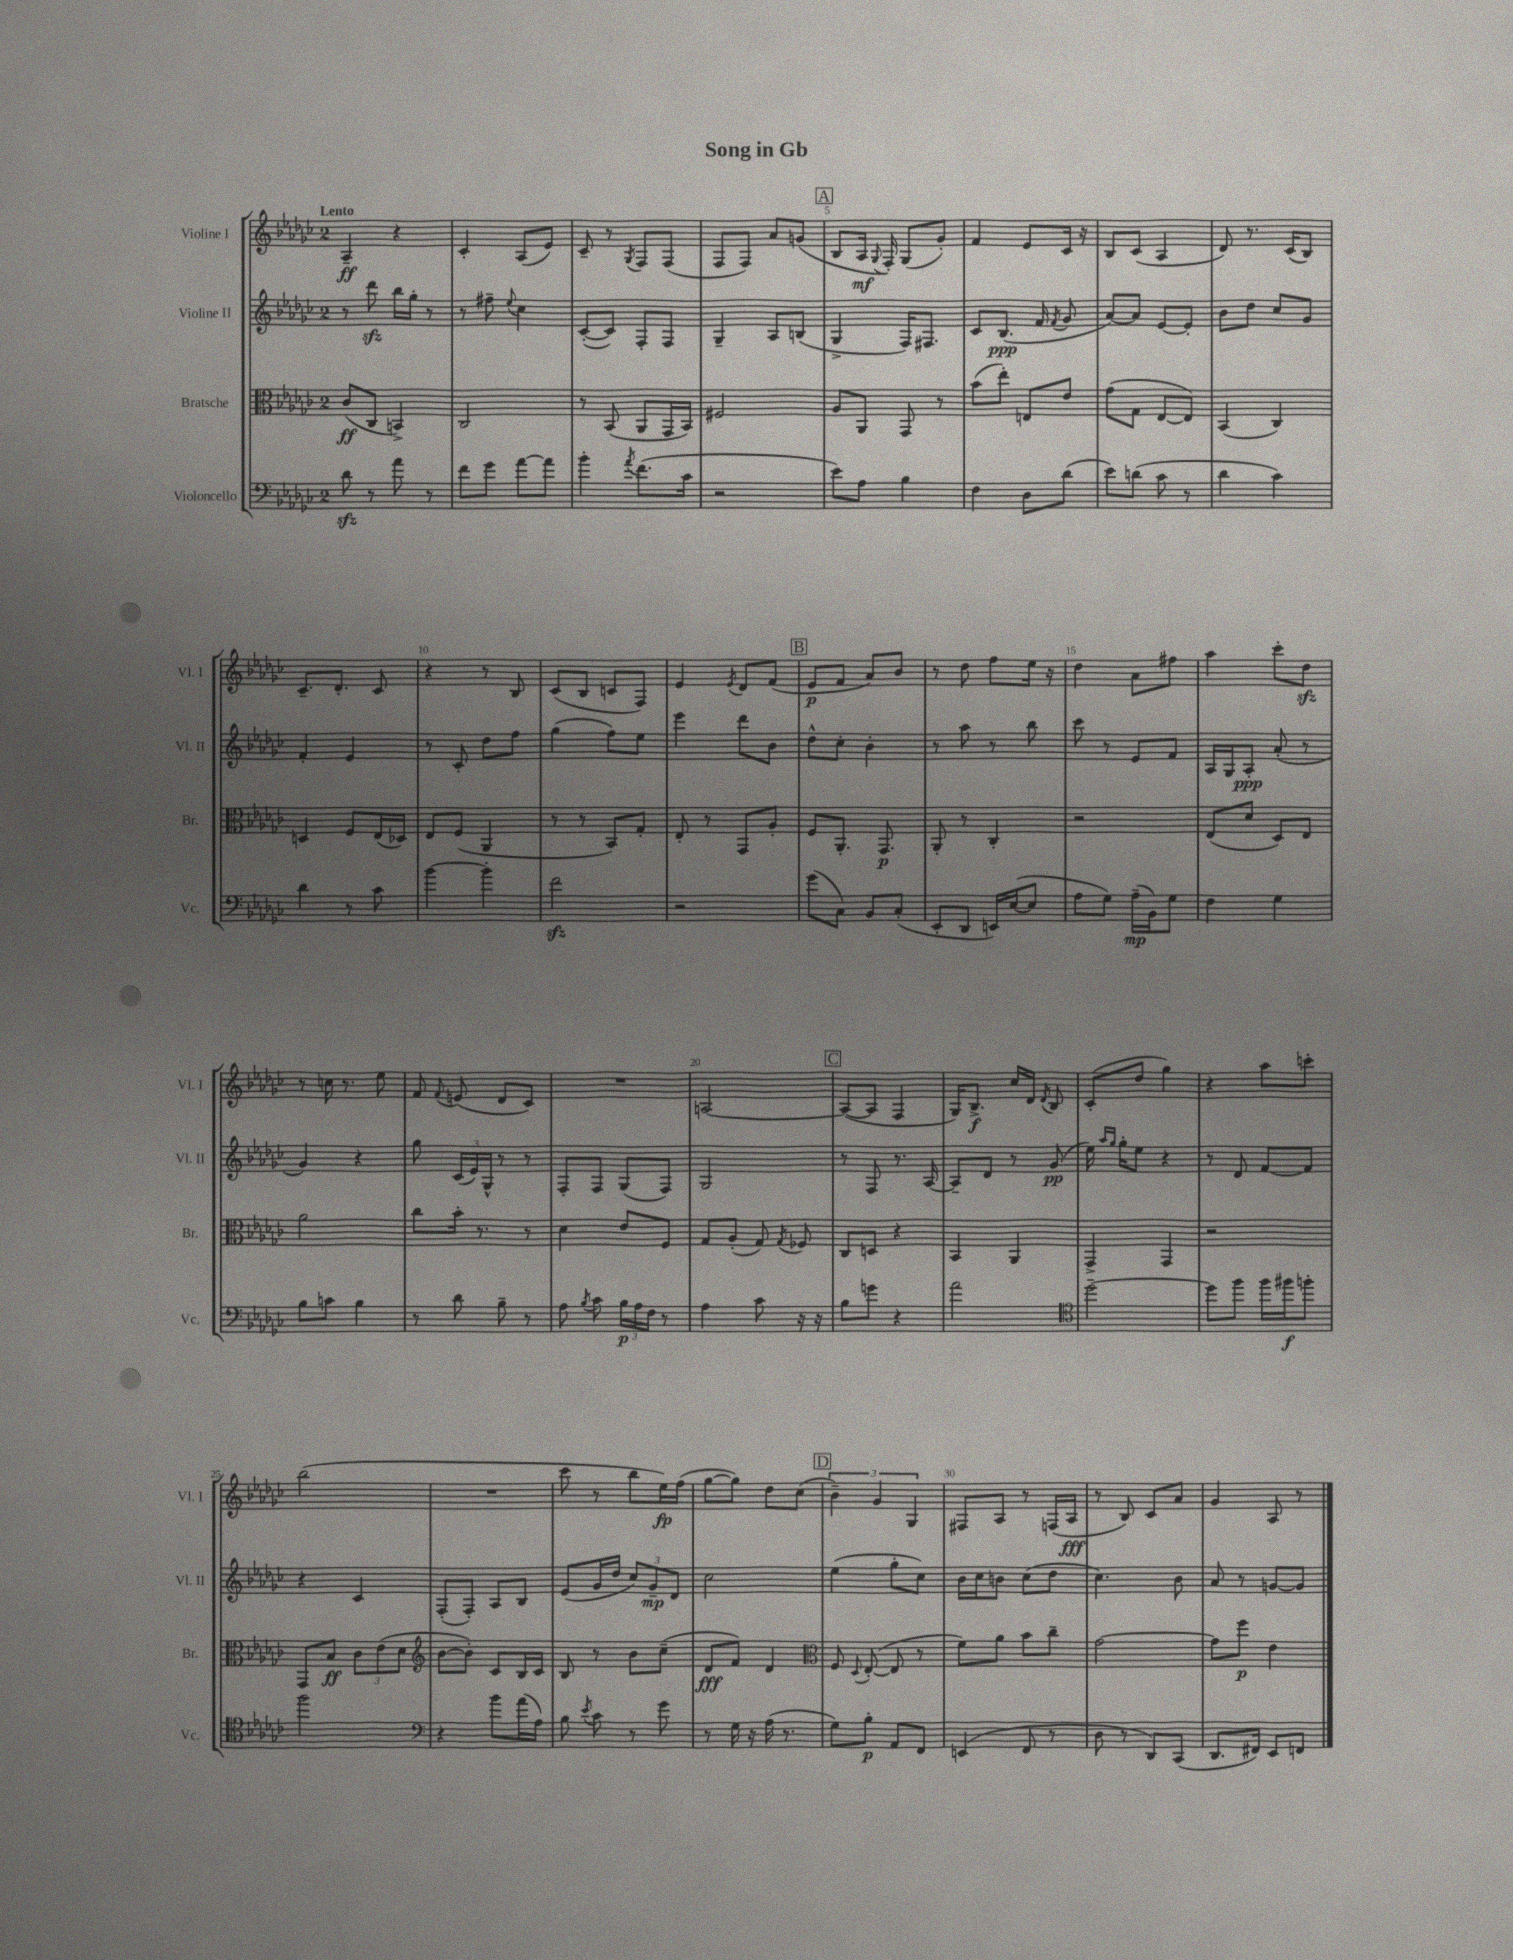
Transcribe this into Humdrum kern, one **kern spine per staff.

**kern	**kern	**kern	**kern
*staff4	*staff3	*staff2	*staff1
*clefF4	*clefC3	*clefG2	*clefG2
*k[b-e-a-d-g-c-]	*k[b-e-a-d-g-c-]	*k[b-e-a-d-g-c-]	*k[b-e-a-d-g-c-]
*M2/4	*M2/4	*M2/4	*M2/4
8d-	(8c-	8r	4A-~
8r	8C-	8ddd-	.
8a-	4BB^)	16bb-	4r
.	.	16gg-'	.
8r	.	8r	.
=	=	=	=
8f	2C-	8r	4c-'
8g-	.	8ff#~	.
.	.	8qqee-	.
[8a-	.	4cc-	(8A-
8a-]	.	.	8e-)
=	=	=	=
4b-'	8r	([8c-'	8c-~
.	(8BB-	8c-])	8r
8qa-	.	.	8qG-
(8.f	8AA-	8F'	8F
.	16GG-	8F	(8F
16c-	16BB-)	.	.
=	=	=	=
2r	2F#	4G-~	8F
.	.	.	8F)
.	.	8A-	8a-
.	.	(8B	(8g
=	=	=	=
8e-)	8A-	4G-^	8B-
8A-	8AA-	.	16A-
.	.	.	8qqG-
.	.	.	16F')
4B-	8GG-	16F)	(8G-
.	.	8.F#	.
.	8r	.	8g-')
=	=	=	=
4F	(8b-	8c-	4f
.	8ee-')	(8.B-	.
8D-	8E	.	8e-
.	.	16f	.
.	.	8qf	.
(8d-	8e-	8g-	16c-
.	.	.	16r
=	=	=	=
8e-)	(8g-	[8a-)	8B-
(8d	8G-	8a-]	(8c-
8c-	[8E-	[8e-	4A-
8r	8E-])	8e-']	.
=	=	=	=
4d-	(4BB-	8b-	8d-)
.	.	8dd-	8.r
4c-)	4C-)	8cc-	.
.	.	.	(16c-
.	.	8g-	8B-)
=	=	=	=
4d-	4D	4f'	8.c-~
.	.	.	8.d-'
8r	8F	4e-	.
8c-	(16E-	.	8c-
.	16D-)	.	.
=	=	=	=
[4b-	8E-	8r	4r
.	(8F	8c-'	.
4b-']	4AA-	8dd-	8r
.	.	8ff	8B-
=	=	=	=
2f	8r	(4gg-	(8c-
.	8r	.	8B-
.	8BB-)	8ff)	8c
.	8G-'	8ee-	8F)
=	=	=	=
2r	8E-'	4eee-	4e-
.	8r	.	.
.	.	.	8qe-
.	8GG-	8ddd-	8d-
.	8A-'	8b-	(8f
=	=	=	=
(8g-	8F	8dd-^^	8e-
8C-)	8.AA-'	8cc-'	8f
8BB-	.	4b-'	8a-)
.	8.GG-	.	.
(8C-'	.	.	8b-
=	=	=	=
8EE-'	8AA-'	8r	8r
8DD-	8r	8aa-	8dd-
16EE)	4C-'	8r	8ff
([16E-	.	.	.
8E-]	.	8bb-	16ee-
.	.	.	16r
=	=	=	=
8A-	2r	8ccc-	4dd-
8G-)	.	8r	.
(16A-~	.	8e-	8a-
16BB-)	.	.	.
8G-	.	8f	8ff#
=	=	=	=
4F	(8E-	16A-	4aa-
.	.	16G-	.
.	8d-	8A-'	.
4G-	8D-)	(8a-'	8ccc-'
.	8E-	8r	8dd-
=	=	=	=
8B-	2a-	4g-)	8r
8c	.	.	16cc
.	.	.	8.r
4B-	.	4r	.
.	.	.	8ee-
=	=	=	=
8r	8cc-	8gg-	8f
.	.	.	8qqf
8d-	16b-'	(24c-	(8e
.	.	24e-)	.
.	8.r	.	.
.	.	24G-^^	.
8B-~	.	8r	8d-
8r	8r	8r	8c-)
=	=	=	=
8A-	4d-	8F'	2r
8qB-	.	.	.
8c-	.	8F	.
24B-	8e-	(8G-	.
24A-	.	.	.
24F	.	.	.
8r	8F	8F)	.
=	=	=	=
4A-	8G-	2G-	[2A
.	(8A-'	.	.
8c-	8G-)	.	.
.	8qG-	.	.
16r	8F-	.	.
16r	.	.	.
=	=	=	=
8B-	8C-	8r	(8A_
8g	8D	8F	8A]
4r	4r	8.r	4F
.	.	[16A-	.
=	=	=	=
2a-	4BB-	8A-~]	16G-)
.	.	.	8.B-^
.	.	8d-	.
.	4AA-	8r	16cc-
.	.	.	16d-
.	.	.	8qd-
.	.	(8g-	8B-
=	=	=	=
*clefC4	*	*	*
[2dd-~	4GG-^	16ee-)	(8c-'
.	.	16qqaa-	.
.	.	16qqgg-	.
.	.	16gg-'	.
.	.	8ee-	8dd-
.	4GG-	4r	4gg-)
=	=	=	=
8dd-]	2r	8r	4r
8ff	.	8d-	.
16ff	.	[8f	8aa-
16ff#	.	.	.
8ff'	.	8f]	8ccc'
=	=	=	=
2ff	8GG-	4r	(2bb-
.	8B-	.	.
.	12c-	4c-	.
.	(12e-	.	.
.	12d-	.	.
=	=	=	=
*clefF4	*clefG2	*	*
4r	[8b-	(8F'	2r
.	8b-'])	8F')	.
8b-	8c-	8A-	.
(16a-	16B-	8B-	.
16A-)	16c-	.	.
=	=	=	=
8B-	8B-	(8e-	8ccc-
8qe-	.	.	.
8c-	8r	16g-	8r
.	.	16dd-	.
8r	8b-	12cc-)	8bb-
.	.	12g-~	.
8g-	(8cc-~	.	16ee-)
.	.	12d-	.
.	.	.	(16ff
=	=	=	=
8r	8d-	2cc-	[8gg-
16G-	8f)	.	8gg-])
16r	.	.	.
(16A-	4d-	.	8dd-
8.r	.	.	.
.	.	.	(8cc-
=	=	=	=
*	*clefC3	*	*
8G-)	8F	(4ee-	6b-~)
.	8qqD-	.	.
8B-'	([8E-'	.	.
.	.	.	6g-
8AA-	8E-]	8gg-'	.
.	.	.	6G-
8FF	8r	8cc-)	.
=	=	=	=
(4EE	8f)	16b-	8F#
.	.	16cc-	.
.	8a-	8b	8A-
8FF	8b-	(8cc-	8r
8r	8cc-~	8dd-	(16F
.	.	.	16A-
=	=	=	=
8D-	[2g-	4.cc-)	8r
8r	.	.	8B-)
8DD-)	.	.	8c-
(8CC-	.	8b-	8a-
=	=	=	=
8.DD-	8g-]	8a-	4g-
.	8ff	8r	.
16FF#)	.	.	.
8EE-	4e-	[8g	8A-
8FF	.	8g]	8r
==	==	==	==
*-	*-	*-	*-
